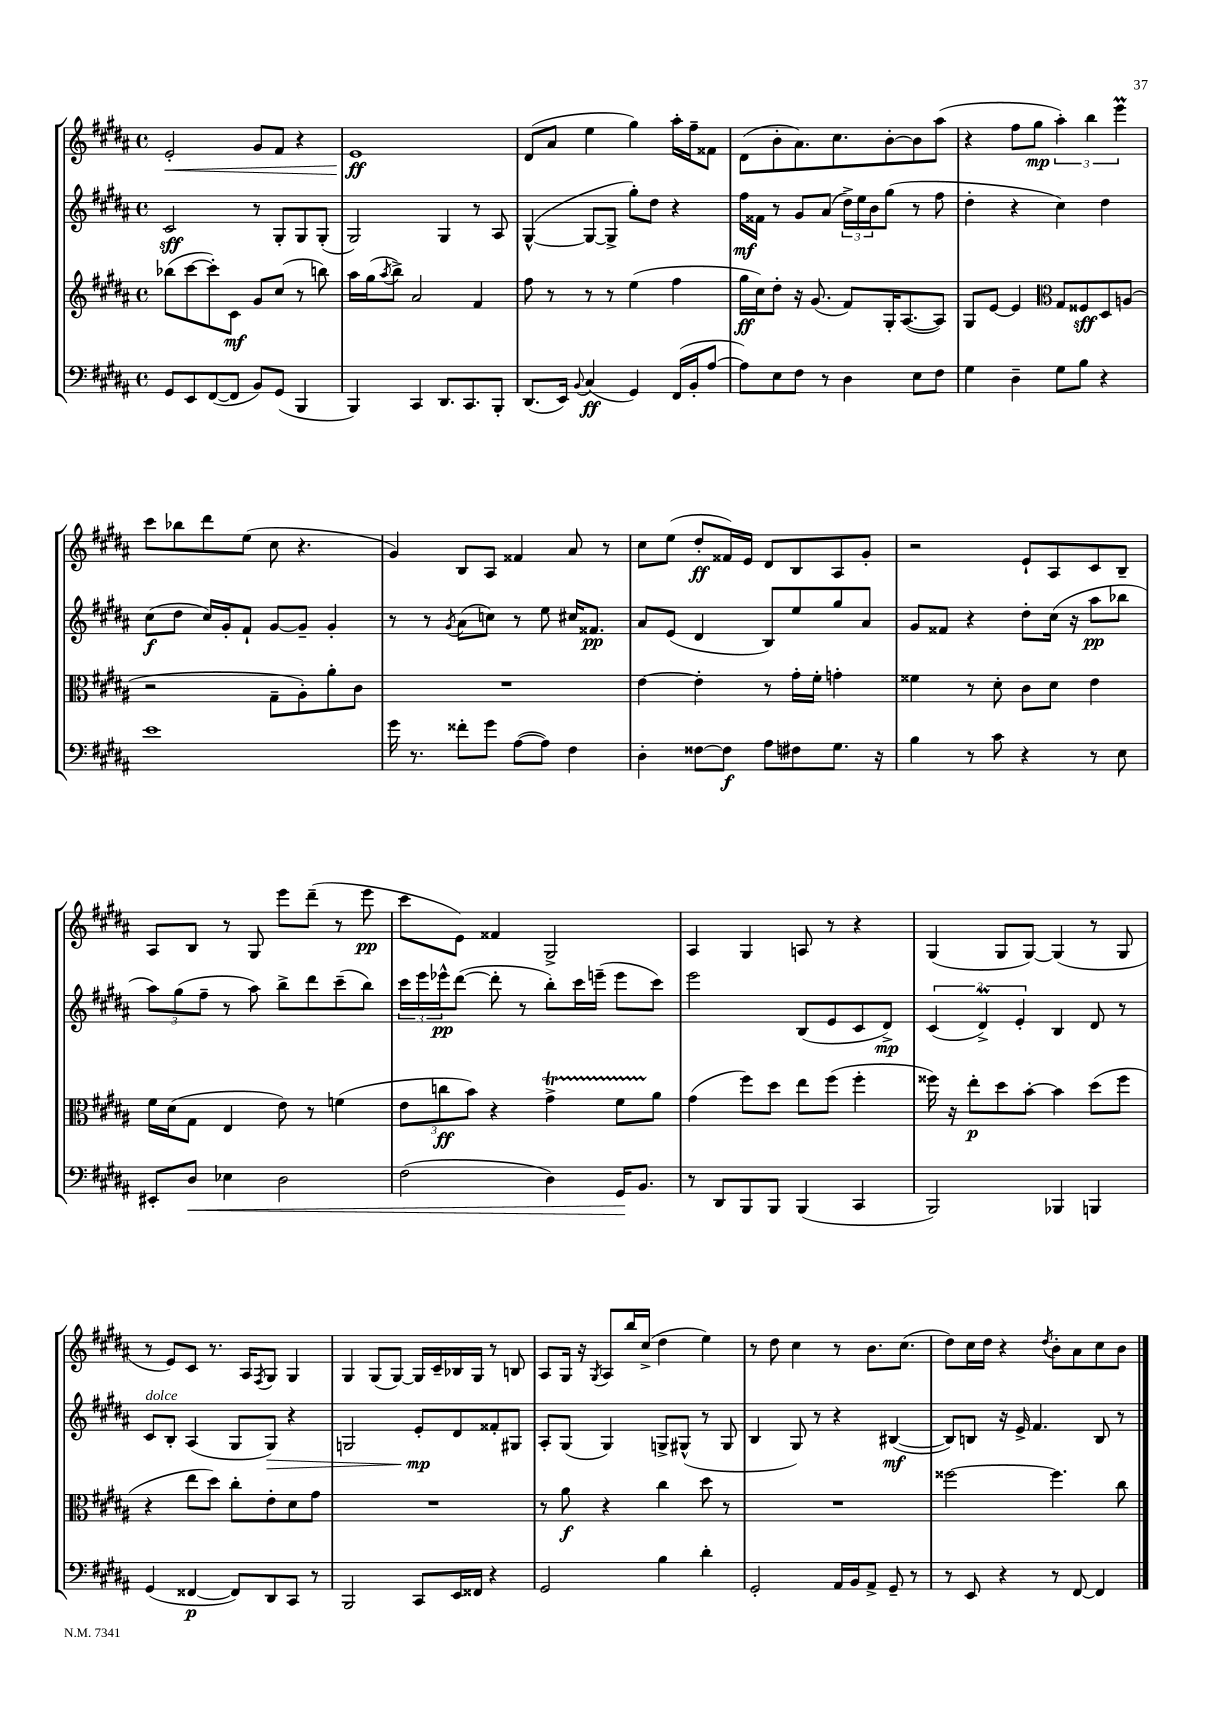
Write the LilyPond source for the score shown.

<<
\new StaffGroup <<
\new Staff = "s0" {
    \clef treble \key b \major \defaultTimeSignature \time 4/4
    e'2-.\< gis'8 fis'8 r4 |
    e'1\ff\! |
    dis'8( ais'8 e''4 gis''4) ais''16-. fis''16-- fisis'8 |
    dis'8( b'8-. ais'8.) cis''8. b'8~-. b'8 ais''8( |
    r4 fis''8 gis''8\mp \tuplet 3/2 { ais''4-.) b''4 e'''4\prall } |
    cis'''8 bes''8 dis'''8 e''8( cis''8 r4. |
    gis'4) b8 ais8 fisis'4 ais'8 r8 |
    cis''8 e''8( dis''8-.\ff fisis'16) e'16 dis'8 b8 ais8 gis'8-. |
    r2 e'8-! ais8 cis'8 b8-- |
    ais8 b8 r8 gis8 e'''8 dis'''8--( r8 e'''8\pp |
    cis'''8 e'8) fisis'4 gis2-> |
    ais4 gis4 a8 r8 r4 |
    gis4( gis8 gis8~) gis4( r8 gis8 |
    r8 e'8) cis'8 r8. ais16 \acciaccatura { fis8 } gis8 gis4 |
    gis4 gis8( gis8~) gis16 cis'16-- bes16 gis16 r8 b8 |
    ais8 gis16 r16 \acciaccatura { gis8 } ais8 b''16 cis''16->( dis''4 e''4) |
    r8 dis''8 cis''4 r8 b'8. cis''8.( |
    dis''8) cis''16 dis''16 r4 \acciaccatura { dis''8 } b'8-. ais'8 cis''8 b'8 \bar "|." |
}
\new Staff = "s1" {
    \clef treble \key b \major \defaultTimeSignature \time 4/4
    cis'2\sff r8 gis8-. gis8 gis8-.( |
    gis2) gis4 r8 ais8 |
    gis4~-^( gis8~ gis8-> gis''8-.) dis''8 r4 |
    fis''16\mf fisis'16 r8 gis'8 ais'8( \tuplet 3/2 { dis''16->) e''16 b'16 } gis''8( r8 fis''8 |
    dis''4-. r4 cis''4) dis''4 |
    cis''8\f( dis''8 cis''16) gis'16-. fis'8-! gis'8~ gis'8-- gis'4-. |
    r8 r8 \acciaccatura { gis'8 } ais'8( c''8) r8 e''8 cis''16 fisis'8.\pp |
    ais'8 e'8( dis'4 b8) e''8 gis''8 ais'8 |
    gis'8 fisis'8 r4 dis''8-. cis''16( r16 ais''8\pp bes''8 |
    \tuplet 3/2 { ais''8) gis''8( fis''8-- } r8 ais''8) b''8-> dis'''8 cis'''8--( b''8) |
    \tuplet 3/2 { cis'''16 e'''16 ees'''16-^\pp } dis'''8~( dis'''8-. r8 b''8-.) cis'''16 e'''16--( e'''8 cis'''8) |
    e'''2 b8( e'8 cis'8 dis'8->\mp) |
    \tuplet 3/2 { cis'4( dis'4->\prall) e'4-. } b4 dis'8 r8 |
    cis'8^\markup { \italic "dolce" } b8-. ais4( gis8 gis8\>) r4 |
    g2 e'8-.\mp\! dis'8 fisis'8-. gis8 |
    ais8-. gis8( gis4) g8-> gis8-^( r8 gis8 |
    b4 gis8) r8 r4 bis4~\mf( |
    bis8) b8 r16 e'16-> fis'4. b8 r8 \bar "|." |
}
\new Staff = "s2" {
    \clef treble \key b \major \defaultTimeSignature \time 4/4
    bes''8( cis'''8~ cis'''8-.) cis'8\mf gis'8 cis''8( r8 b''8) |
    ais''16 gis''16( \acciaccatura { ais''8 } b''8->) ais'2 fis'4 |
    fis''8 r8 r8 r8 e''4( fis''4 |
    gis''16\ff cis''16) dis''8-. r16 gis'8.( fis'8) gis16-. ais8.~( ais8) |
    gis8 e'8~ e'4 \clef alto gis8 fisis8\sff dis8 a8( |
    r2 gis8-- ais8-.) ais'8-. cis'8 |
    R1 |
    e'4~ e'4-. r8 gis'16-. fis'16-. g'4-. |
    fisis'4 r8 dis'8-. cis'8 dis'8 e'4 |
    fis'16 dis'16( gis8 e4 e'8) r8 f'4( |
    \tuplet 3/2 { e'8 c''8\ff b'8) } r4 gis'4->\startTrillSpan fis'8 ais'8\stopTrillSpan |
    gis'4( fis''8) dis''8 e''8 fis''8( fis''4-. |
    fisis''16) r16 e''8-.\p dis''8 b'8~-. b'4 dis''8( fisis''8 |
    r4 e''8 dis''8) cis''8-. e'8-. dis'8 gis'8 |
    R1 |
    r8 ais'8\f r4 cis''4 dis''8 r8 |
    R1 |
    fisis''2~ fisis''4. cis''8 \bar "|." |
}
\new Staff = "s3" {
    \clef bass \key b \major \defaultTimeSignature \time 4/4
    gis,8 e,8 fis,8~( fis,8 b,8) gis,8( b,,4 |
    b,,4) cis,4 dis,8. cis,8. b,,8-. |
    dis,8.( e,16) \appoggiatura { b,8 } cis4\ff( gis,4) fis,16( b,16-. ais8~ |
    ais8) e8 fis8 r8 dis4 e8 fis8 |
    gis4 dis4-- gis8 b8 r4 |
    e'1 |
    gis'16 r8. fisis'8-. gis'8 ais8~( ais8) fis4 |
    dis4-. fisis8~ fisis8\f ais8 fis8 gis8. r16 |
    b4 r8 cis'8 r4 r8 e8 |
    eis,8-. dis8\< ees4 dis2 |
    fis2( dis4) gis,16\! b,8. |
    r8 dis,8 b,,8 b,,8 b,,4( cis,4 |
    b,,2) bes,,4 b,,4 |
    gis,4( fisis,4~\p fisis,8) dis,8 cis,8 r8 |
    b,,2 cis,8 e,16 fisis,16 r4 |
    gis,2 b4 dis'4-. |
    gis,2-. ais,16 b,16 ais,8-> gis,8-- r8 |
    r8 e,8 r4 r8 fis,8~ fis,4 \bar "|." |
}
>>
>>
\layout { \context { \Score \remove "Bar_number_engraver" } }
